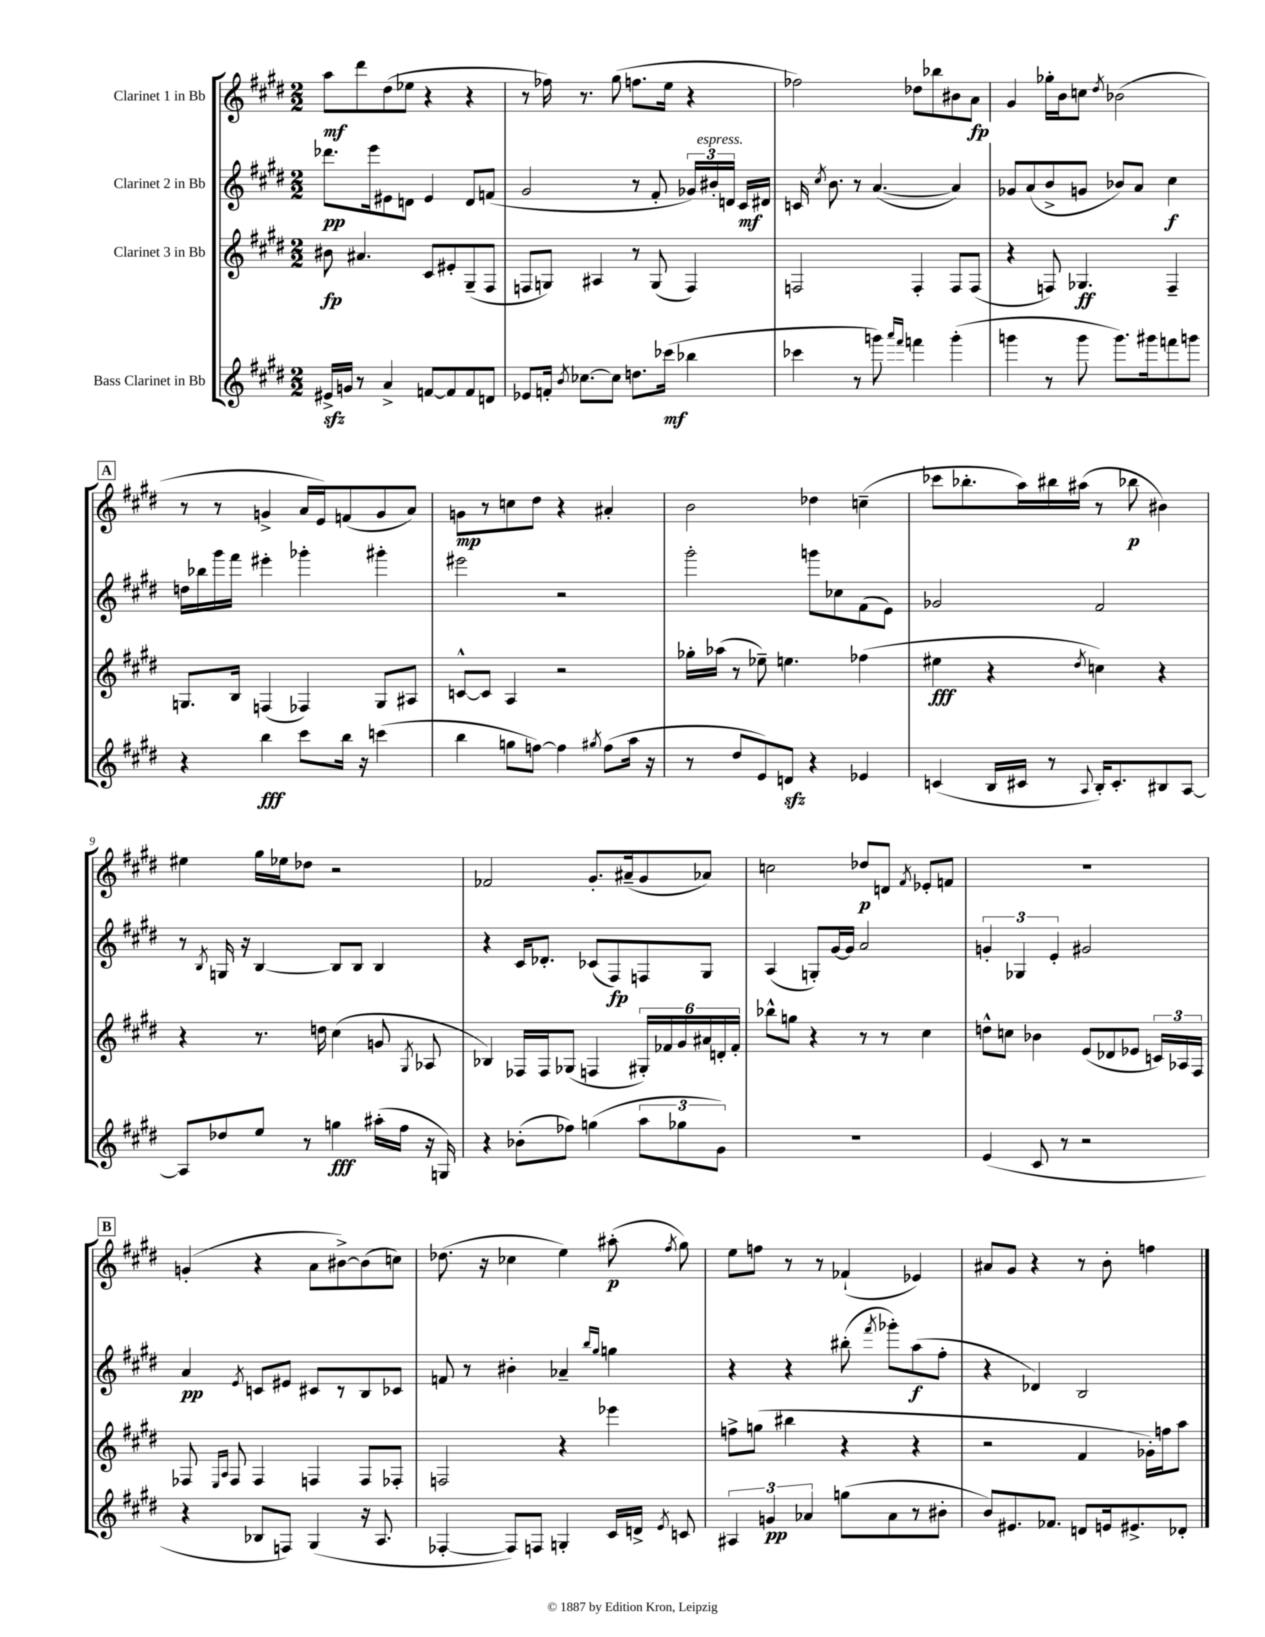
<<
\new StaffGroup <<
\new Staff = "s0" \with { instrumentName = "Clarinet 1 in Bb" } {
    \clef treble \key e \major \numericTimeSignature \time 2/2
    \autoBeamOff a''8[\mf dis'''8 dis''8( ees''8] r4 r4 |
    r8 fes''16) r8. gis''8( f''8.[ e''16] r4 |
    fes''2) des''8[ bes''8 bis'8 a'8]\fp |
    gis'4 ges''16[-. b'16 c''8] \acciaccatura { dis''8 } bes'2( |
    \mark \markup { \box "A" } r8 r8 g'4-> a'16[ e'16) f'8( g'8 a'8]) |
    g'8[\mp r8 c''8 dis''8] r4 ais'4-. |
    b'2 des''4 c''4--( |
    ces'''8[ bes''8.-. a''16) bis''16 ais''16]( r8 bes''8\p bis'4) |
    eis''4 gis''16[ ees''16 des''8] r2 |
    fes'2 gis'8.[-. ais'16--( gis'8 aes'8]) |
    c''2 des''8[\p d'8] \acciaccatura { fis'8 } ees'8[-. f'8] |
    R1 |
    \mark \markup { \box "B" } g'4-.( r4 a'8[ bis'8~->) bis'8( c''8]) |
    des''8.( r16 ces''4 e''4) ais''8-.\p( \acciaccatura { fis''8 } gis''8) |
    e''8[ f''8] r8 r8 fes'4-!( ees'4) |
    ais'8[ gis'8] r4 r8 b'8-. f''4 \bar "|." |
}
\new Staff = "s1" \with { instrumentName = "Clarinet 2 in Bb" } {
    \clef treble \key e \major \numericTimeSignature \time 2/2
    \autoBeamOff des'''8.[\pp e'''16 eis'8 d'8] eis'4 d'8[ f'8]( |
    gis'2 r8 fis'8-. \tuplet 3/2 { ges'16[) bis'16-.^\markup { \italic "espress." } d'16] } cis'16[\mf dis'16] |
    c'16 \acciaccatura { cis''8 } b'8. r8 a'4.~( a'4) |
    ges'8[ a'8( b'8-> g'8] bes'8[) a'8] cis''4\f |
    \mark \markup { \box "A" } d''16[ bes''16 gis'''16 fis'''16] eis'''4-. ges'''4-. gis'''4-. |
    eis'''2 r2 |
    gis'''2-. g'''8[ ces''8 fis'8( e'8]) |
    ges'2 fis'2 |
    r8 \acciaccatura { b8 } g16 r16 b4~ b8[ b8] b4 |
    r4 cis'16[ des'8.]-. ces'8[( fis8\fp) f8 gis8] |
    a4( g8[-.) gis'16~ gis'16] a'2 |
    \tuplet 3/2 { g'4-. ges4 e'4-. } gis'2 |
    \mark \markup { \box "B" } a'4\pp \acciaccatura { e'8 } c'8[ eis'8] cis'8[ r8 b8 ces'8] |
    f'8 r8 bis'4-. aes'4-- \grace { b''16[ gis''16] } g''4 |
    r4 r4 bis''8-.( \acciaccatura { fis'''8 } ges'''8[-.) a''8\f( fis''8]-. |
    r4 des'4) b2 \bar "|." |
}
\new Staff = "s2" \with { instrumentName = "Clarinet 3 in Bb" } {
    \clef treble \key e \major \numericTimeSignature \time 2/2
    \autoBeamOff bis'8\fp ais'4. cis'8[ eis'8-. gis8--( fis8] |
    f8[ g8]) ais4 r8 g8( f4) |
    f2 f4-. f8[ f8]( |
    r4 f8) ges4.\ff f4-- |
    \mark \markup { \box "A" } g8.[ b16] f4( fes4) g8[ ais8] |
    c'8[~-^ c'8] a4 r2 |
    ges''16[-. aes''16]( r8 ees''8--) e''4. fes''4( |
    eis''4\fff r4 \acciaccatura { dis''8 } c''4) r4 |
    r4 r8. d''16 cis''4( g'8 \acciaccatura { gis8 } aes8 |
    bes4) fes16[ fes16 ges8]( f4 \tuplet 6/4 { gis16[-.) fes'16 gis'16 ais'16 d'16-. fes'16]-. } |
    bes''8[-^ g''8] r4 r8 r8 cis''4 |
    d''8[-^ c''8] bes'4 e'8[( des'8 ees'8] \tuplet 3/2 { c'16[) aes16 fis16] } |
    \mark \markup { \box "B" } fes8 \grace { e16[ a16] } fes8 fes4 f4 f8[ fes8]-. |
    f2 r4 ees'''4 |
    f''8[-> g''8]( bis''4 r4 r4 |
    r2 fis'4 ges'16[-.) f''16 a''8] \bar "|." |
}
\new Staff = "s3" \with { instrumentName = "Bass Clarinet in Bb" } {
    \clef treble \key e \major \numericTimeSignature \time 2/2
    \autoBeamOff eis'16[->\sfz g'16] r8 a'4-> f'8[~ f'8 f'8 d'8] |
    ees'8[ f'16]-. \acciaccatura { b'8 } ces''8.[~ ces''8] d''8.[ ces'''16]\mf( bes''4 |
    ces'''4 r8 g'''8) \grace { a'''16[ fis'''16] } f'''4 g'''4-.( |
    g'''4 r8 g'''8 g'''8.[) gis'''16 f'''8 g'''8] |
    \mark \markup { \box "A" } r4 b''4\fff cis'''8[ b''16] r16 c'''4( |
    b''4 g''8[ f''8]~) f''4 \acciaccatura { gis''8 } f''8[( a''16] r16 |
    r8 dis''8[ e'8) d'8]\sfz r4 ees'4 |
    c'4( b16[ cis'16] r8 \appoggiatura { a8 } b16[-.) cis'8.-. bis8 a8]~ |
    a8[ des''8 e''8] r8 g''4\fff ais''16[-.( fis''16] r16 g16) |
    r4 bes'8[-.( fes''8]) g''4( \tuplet 3/2 { a''8[ ges''8 gis'8]) } |
    R1 |
    e'4( cis'8 r8 r2 |
    \mark \markup { \box "B" } r4 bes8[ f8]) gis4( r16 a8. |
    fes4~-. fes8[) f8] g4-. cis'16[ d'16]-> \acciaccatura { e'8 } c'8 |
    \tuplet 3/2 { ais4 g'4\pp aes'4 } g''8[( aes'8 r8 bis'8]-. |
    b'8[) eis'8. fes'8.] d'8[ e'16 eis'8.-> des'8]-. \bar "|." |
}
>>
>>
